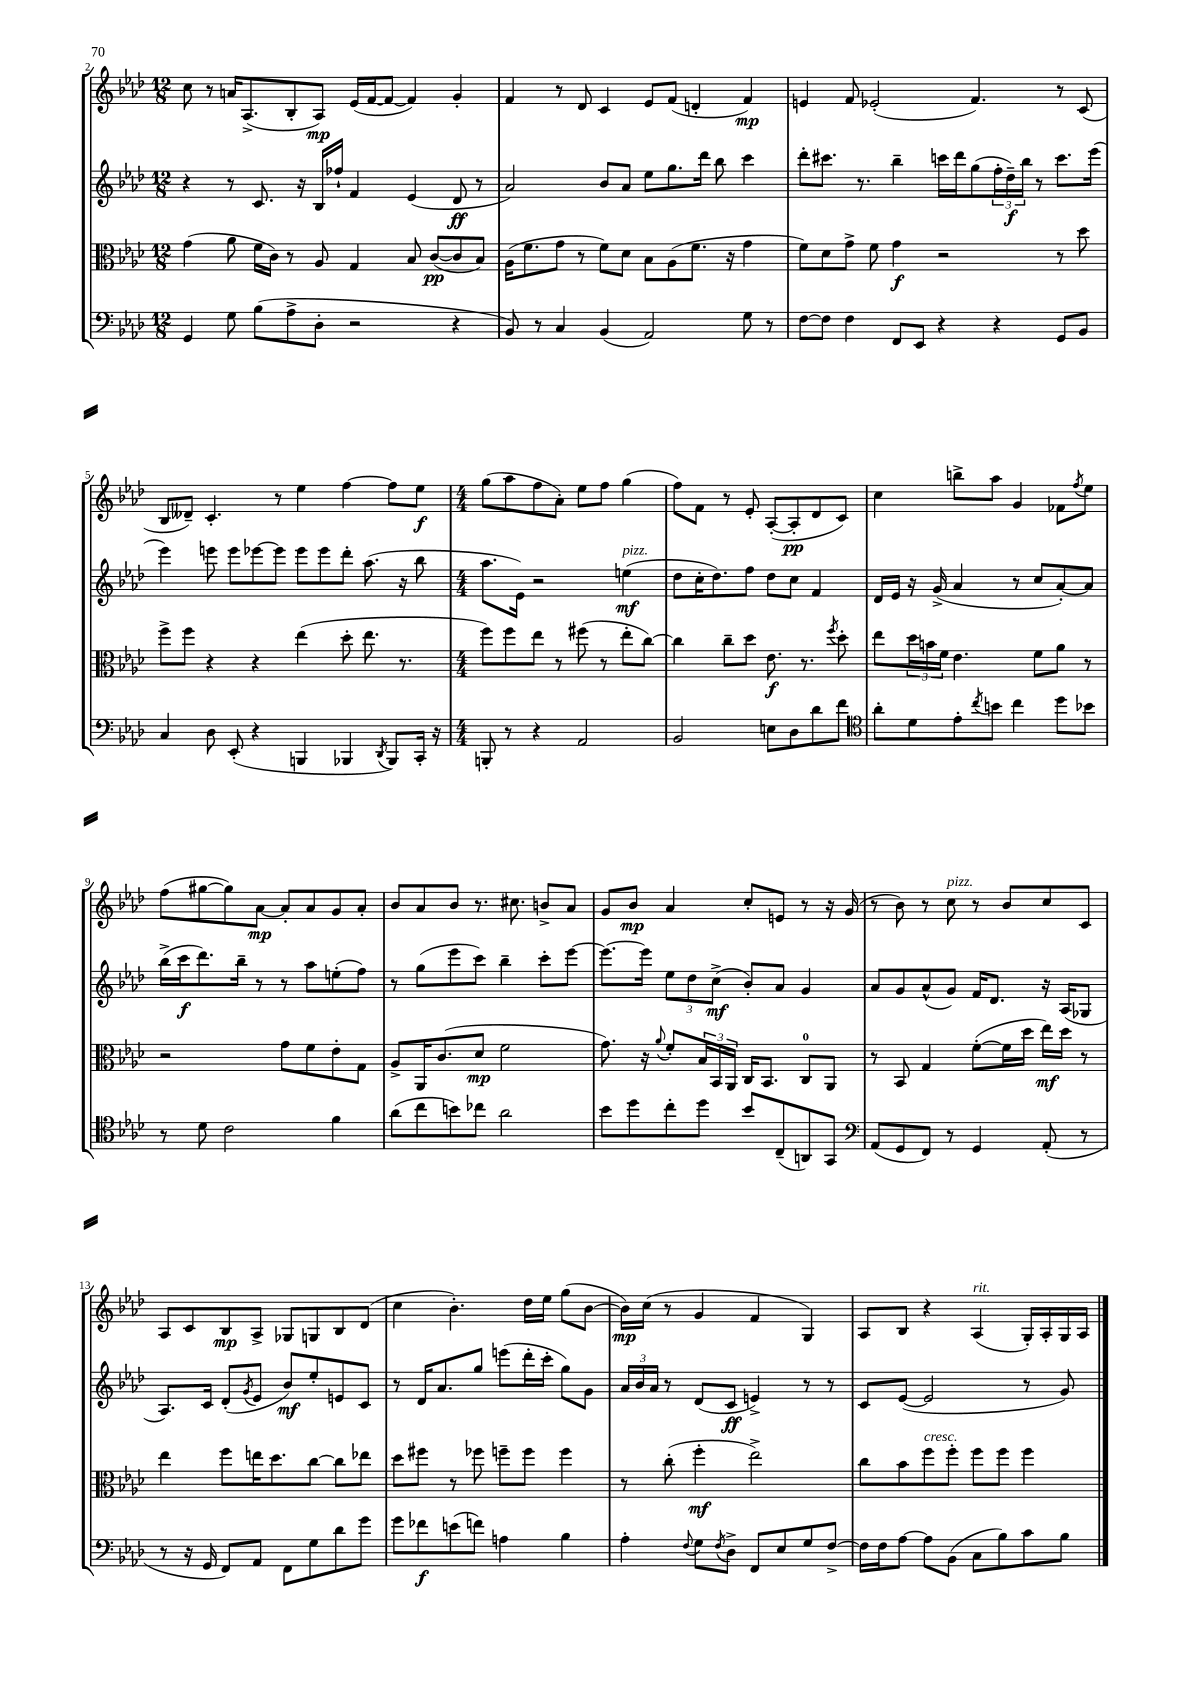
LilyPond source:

<<
\new StaffGroup <<
\new Staff = "s0" {
    \clef treble \key aes \major \numericTimeSignature \time 12/8
    c''8 r8 a'16 aes8.->( bes8-. aes8\mp) ees'16( f'16~ f'8~ f'4) g'4-. |
    f'4 r8 des'8 c'4 ees'8 f'8( d'4-. f'4\mp) |
    e'4 f'8 ees'2-.( f'4.) r8 c'8( |
    bes8 deses'8--) c'4.-. r8 ees''4 f''4~ f''8 ees''8\f |
    \numericTimeSignature \time 4/4 g''8( aes''8 f''8 aes'8-.) ees''8 f''8 g''4( |
    f''8) f'8 r8 ees'8-. aes8~-.( aes8-.\pp des'8 c'8) |
    c''4 b''8-> aes''8 g'4 fes'8 \acciaccatura { f''8 } ees''8 |
    f''8( gis''8~ gis''8) aes'8~\mp aes'8-. aes'8 g'8 aes'8-. |
    bes'8 aes'8 bes'8 r8. cis''8. b'8-> aes'8 |
    g'8 bes'8\mp aes'4 c''8-. e'8 r8 r16 g'16( |
    r8 bes'8) r8 c''8^\markup { \italic "pizz." } r8 bes'8 c''8 c'8 |
    aes8 c'8 bes8\mp aes8-> ges8 g8 bes8 des'8( |
    c''4 bes'4.-.) des''16 ees''16 g''8( bes'8~ |
    bes'16\mp) c''16( r8 g'4 f'4 g4) |
    aes8 bes8 r4 aes4^\markup { \italic "rit." }( g16-.) aes16-. g16 aes16 \bar "|." |
}
\new Staff = "s1" {
    \clef treble \key aes \major \numericTimeSignature \time 12/8
    r4 r8 c'8. r16 bes16 fes''16-! f'4 ees'4( des'8\ff r8 |
    aes'2) bes'8 aes'8 ees''8 g''8. des'''16 bes''8 c'''4 |
    des'''8-. cis'''8. r8. bes''4-- c'''16 des'''16 g''8( \tuplet 3/2 { f''16-. des''16--\f) bes''16 } r8 c'''8. ees'''16( |
    ees'''4) e'''8 e'''8 ees'''8~ ees'''8 ees'''8 ees'''8 des'''8-. aes''8.( r16 bes''8 |
    \numericTimeSignature \time 4/4 aes''8. ees'16) r2 e''4\mf^\markup { \italic "pizz." }( |
    des''8 c''16-. des''8.) f''8 des''8 c''8 f'4 |
    des'16 ees'16 r16 g'16->( aes'4 r8 c''8 aes'8~-.) aes'8 |
    bes''16->( c'''16\f des'''8.) bes''16-- r8 r8 aes''8 e''8-.( f''8) |
    r8 g''8( ees'''8 c'''8) bes''4-- c'''8-. ees'''8~ |
    ees'''8.~ ees'''16 \tuplet 3/2 { ees''8 des''8 c''8->\mf( } bes'8-.) aes'8 g'4 |
    aes'8 g'8 aes'8-^( g'8) f'16 des'8. r16 aes16( ges8 |
    aes8.) c'16 des'8-.( \acciaccatura { g'8 } ees'8 bes'8\mf) ees''8-. e'8 c'8 |
    r8 des'16 aes'8. g''8 e'''8( des'''16-. c'''16-. g''8) g'8 |
    \tuplet 3/2 { aes'16 bes'16 aes'16 } r8 des'8( c'8\ff e'4->) r8 r8 |
    c'8 ees'8~( ees'2 r8 g'8) \bar "|." |
}
\new Staff = "s2" {
    \clef alto \key aes \major \numericTimeSignature \time 12/8
    g'4( aes'8 f'16 c'16) r8 aes8 g4 bes8 c'8~\pp( c'8 bes8) |
    aes16( f'8. g'8 r8 f'8) des'8 bes8 aes8( f'8. r16 g'4 |
    f'8) des'8 g'8-> f'8 g'4\f r2 r8 des''8 |
    f''8-> f''8 r4 r4 ees''4( des''8-. ees''8. r8. |
    \numericTimeSignature \time 4/4 f''8) f''8 ees''8 r8 fis''8( r8 ees''8-. c''8~) |
    c''4 c''8-- des''8 ees'8.\f r8. \acciaccatura { f''8 } des''8-. |
    ees''8 \tuplet 3/2 { des''16 b'16 f'16 } ees'4. f'8 aes'8 r8 |
    r2 g'8 f'8 ees'8-. g8 |
    aes8-> aes,16 c'8.( des'8\mp f'2 |
    g'8.) r16 \appoggiatura { aes'8 } f'8-. \tuplet 3/2 { bes16 bes,16 aes,16 } c16 bes,8. c8-0 aes,8 |
    r8 bes,8 g4 f'8~-.( f'16 des''16 ees''16\mf) des''16 r8 |
    ees''4 f''8 e''16 des''8. c''8~ c''8 ees''8 |
    des''8 fis''8 r8 fes''8 f''8-- f''8 f''4 |
    r8 c''8-.( f''4-.\mf ees''2->) |
    c''8 bes'8 f''8^\markup { \italic "cresc." } f''8-. f''8 f''8 f''4 \bar "|." |
}
\new Staff = "s3" {
    \clef bass \key aes \major \numericTimeSignature \time 12/8
    g,4 g8 bes8( aes8-> des8-. r2 r4 |
    bes,8) r8 c4 bes,4( aes,2) g8 r8 |
    f8~ f8 f4 f,8 ees,8 r4 r4 g,8 bes,8 |
    c4 des8 ees,8-.( r4 b,,4 bes,,4 \acciaccatura { des,8 } bes,,8) c,16-. r16 |
    \numericTimeSignature \time 4/4 b,,8-. r8 r4 aes,2 |
    bes,2 e8 des8 des'8 f'8 |
    \clef tenor aes'8-. des'8 ees'8-. \acciaccatura { c''8 } b'8 c''4 des''8 bes'8 |
    r8 des'8 c'2 f'4 |
    aes'8( c''8 b'8) ces''8 aes'2 |
    bes'8 des''8 c''8-. des''8 bes'8 c8--( a,8) g,8 |
    \clef bass aes,8( g,8 f,8) r8 g,4 aes,8-.( r8 |
    r8 r16 g,16 f,8) aes,8 f,8 g8 des'8 g'8 |
    g'8 fes'8\f e'8( f'8) a4 bes4 |
    aes4-. \appoggiatura { f8 } g8 \acciaccatura { f8 } des8-> f,8 ees8 g8 f8~-> |
    f16 f16 aes8~ aes8 bes,8( c8 bes8) c'8 bes8 \bar "|." |
}
>>
>>
\layout { \context { \Score currentBarNumber = #2 } }
